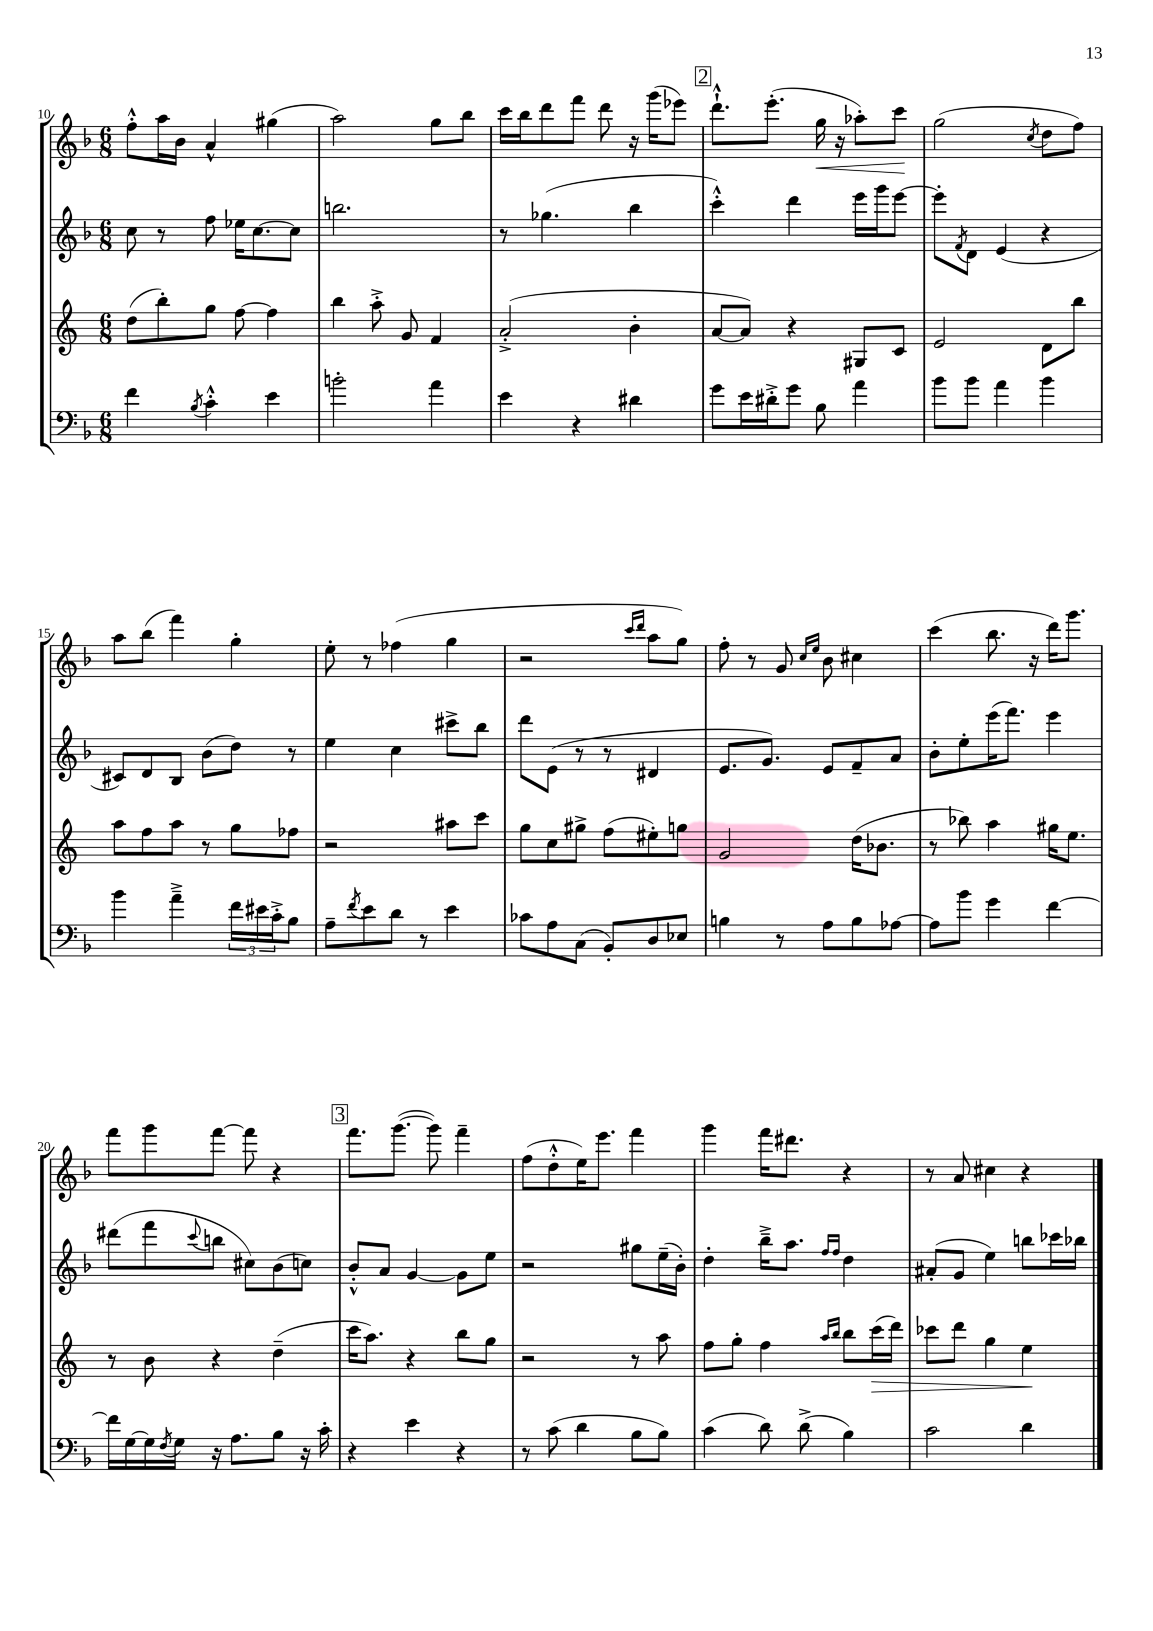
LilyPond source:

<<
\new StaffGroup <<
\new Staff = "s0" {
    \clef treble \key f \major \numericTimeSignature \time 6/8
    f''8-.-^ a''16 bes'16 a'4-^ gis''4( |
    a''2) g''8 bes''8 |
    c'''16 bes''16 d'''8 f'''8 d'''8 r16 g'''16( ees'''8) |
    \mark \markup { \box "2" } d'''8.-!-^ e'''8.-.( g''16\< r16 aes''8-.) c'''8\! |
    g''2( \acciaccatura { c''8 } d''8 f''8) |
    a''8 bes''8( f'''4) g''4-. |
    e''8-. r8 fes''4( g''4 |
    r2 \grace { c'''16 d'''16 } a''8 g''8) |
    f''8-. r8 g'8 \grace { c''16 e''16 } bes'8 cis''4 |
    c'''4( bes''8. r16 d'''16) g'''8. |
    f'''8 g'''8 f'''8~ f'''8 r4 |
    \mark \markup { \box "3" } f'''8. g'''8.~( g'''8) f'''4-- |
    f''8( d''8-.-^ e''16) e'''8. f'''4 |
    g'''4 f'''16 dis'''8. r4 |
    r8 a'8 cis''4 r4 \bar "|." |
}
\new Staff = "s1" {
    \clef treble \key f \major \numericTimeSignature \time 6/8
    c''8 r8 f''8 ees''16 c''8.~ c''8 |
    b''2. |
    r8 ges''4.( bes''4 |
    \mark \markup { \box "2" } c'''4-.-^) d'''4 e'''16 g'''16 e'''8~ |
    e'''8-. \acciaccatura { f'8 } d'8 e'4( r4 |
    cis'8) d'8 bes8 bes'8( d''8) r8 |
    e''4 c''4 cis'''8-> bes''8 |
    d'''8 e'8( r8 r8 dis'4 |
    e'8. g'8.) e'8 f'8-- a'8 |
    bes'8-. e''8-. e'''16( f'''8.) e'''4 |
    dis'''8( f'''8 \appoggiatura { c'''8 } b''8 cis''8) bes'8( c''8) |
    \mark \markup { \box "3" } bes'8-.-^ a'8 g'4~ g'8 e''8 |
    r2 gis''8 e''16--( bes'16-.) |
    d''4-. bes''16---> a''8. \grace { f''16 f''16 } d''4 |
    ais'8-.( g'8 e''4) b''8 ces'''16 bes''16 \bar "|." |
}
\new Staff = "s2" {
    \clef treble \key c \major \numericTimeSignature \time 6/8
    d''8( b''8-.) g''8 f''8~ f''4 |
    b''4 a''8-.-> g'8 f'4 |
    a'2-.->( b'4-. |
    \mark \markup { \box "2" } a'8~ a'8) r4 gis8 c'8 |
    e'2 d'8 b''8 |
    a''8 f''8 a''8 r8 g''8 fes''8 |
    r2 ais''8 c'''8 |
    g''8 c''8 gis''8-> f''8( eis''8-.) g''8 |
    g'2 d''16( bes'8. |
    r8 bes''8) a''4 gis''16 e''8. |
    r8 b'8 r4 d''4--( |
    \mark \markup { \box "3" } c'''16 a''8.) r4 b''8 g''8 |
    r2 r8 a''8 |
    f''8 g''8-. f''4 \grace { a''16 b''16 } b''8 c'''16\>( d'''16) |
    ces'''8 d'''8 g''4 e''4\! \bar "|." |
}
\new Staff = "s3" {
    \clef bass \key f \major \numericTimeSignature \time 6/8
    f'4 \acciaccatura { bes8 } c'4-.-^ e'4 |
    b'2-. a'4 |
    e'4 r4 dis'4 |
    \mark \markup { \box "2" } g'8 e'16 dis'16-.-> g'8 bes8 a'4 |
    bes'8 bes'8 a'4 bes'4 |
    bes'4 a'4---> \tuplet 3/2 { f'16 eis'16 c'16-.-> } bes8 |
    a8-- \acciaccatura { f'8 } e'8 d'8 r8 e'4 |
    ces'8 a8 c8( bes,8-.) d8 ees8 |
    b4 r8 a8 b8 aes8~ |
    aes8 bes'8 g'4 f'4~ |
    f'16 g16~ g16 \acciaccatura { f8 } g16 r16 a8. bes8 r16 c'16-. |
    \mark \markup { \box "3" } r4 e'4 r4 |
    r8 c'8( d'4 bes8 bes8) |
    c'4( d'8) d'8->( bes4) |
    c'2 d'4 \bar "|." |
}
>>
>>
\layout { \context { \Score currentBarNumber = #10 } }
